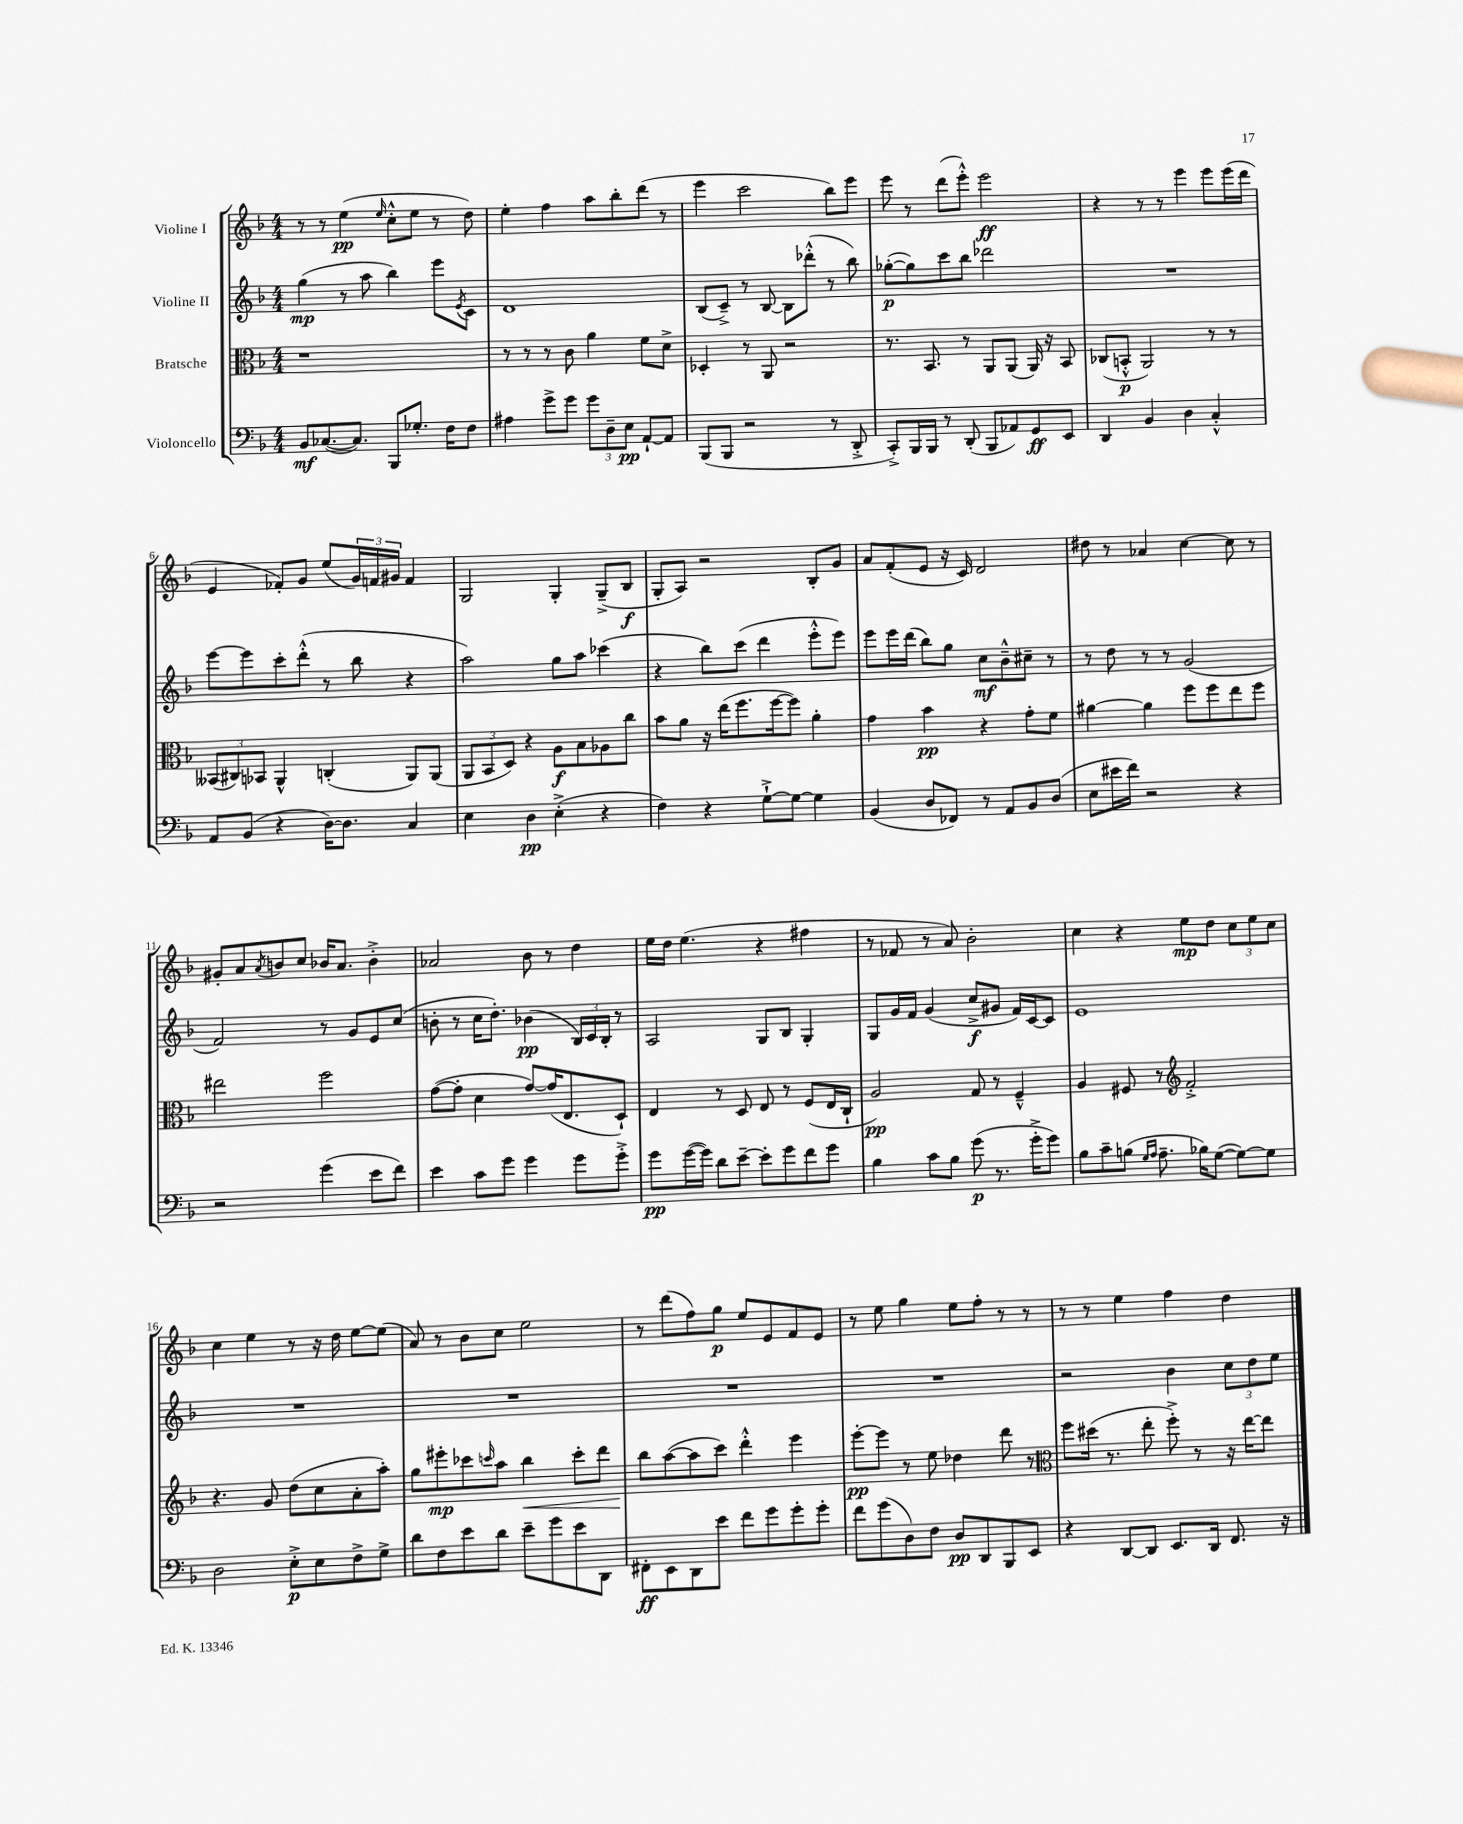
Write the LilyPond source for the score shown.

<<
\new StaffGroup <<
\new Staff = "s0" \with { instrumentName = "Violine I" } {
    \clef treble \key f \major \numericTimeSignature \time 4/4
    r8 r8 e''4\pp( \grace { e''16 } c''8-.-^ e''8 r8 d''8) |
    e''4-. f''4 a''8 bes''8-. d'''8( r8 |
    e'''4 c'''2 bes''8) e'''8 |
    e'''8 r8 d'''8( e'''8-.-^) e'''2\ff |
    r4 r8 r8 e'''4 e'''8 e'''16( d'''16 |
    e'4 fes'8-.) g'8 e''8( \tuplet 3/2 { g'16) f'16 gis'16 } f'4 |
    g2 g4-. g8--->( bes8\f |
    g8-. a8) r2 bes8-. g'8 |
    a'8 f'8-.( e'8 r16 c'16) d'2 |
    dis''8 r8 aes'4 c''4~ c''8 r8 |
    gis'8-. a'8 \acciaccatura { a'8 } b'8 c''8 bes'16 a'8. bes'4-.-> |
    aes'2 bes'8 r8 d''4 |
    e''16 d''16 e''4.( r4 fis''4 |
    r8 fes'8 r8 a'8) bes'2-. |
    c''4 r4 e''8\mp d''8 \tuplet 3/2 { c''8 e''8 c''8 } |
    c''4 e''4 r8 r16 d''16 e''8~ e''8( |
    a'8) r8 bes'8 c''8 e''2 |
    r8 d'''8( f''8) g''8\p e''8 e'8 f'8 e'8 |
    r8 e''8 g''4 e''8 f''8-. r8 r8 |
    r8 r8 e''4 f''4 d''4 \bar "|." |
}
\new Staff = "s1" \with { instrumentName = "Violine II" } {
    \clef treble \key f \major \numericTimeSignature \time 4/4
    g''4\mp( r8 a''8 bes''4) e'''8 \acciaccatura { e'8 } c'8 |
    d'1 |
    bes8( c'8--->) r8 bes8~ bes8 des'''8-.-^( r8 bes''8) |
    ges''8~-.\p( ges''8) c'''8 bes''8 des'''2 |
    R1 |
    e'''8~ e'''8 c'''8-. d'''8-.-^( r8 bes''8 r4 |
    a''2) g''8 a''8 ces'''4( |
    r4 bes''8) c'''8( d'''4 e'''8-.-^ e'''8) |
    e'''8 e'''16 d'''16( bes''8) g''8 c''8\mf bes'8---^ cis''8-- r8 |
    r8 d''8 r8 r8 g'2( |
    f'2) r8 g'8 e'8 c''8( |
    b'8-. r8 c''16 d''8.-.) bes'4\pp( \tuplet 3/2 { bes16) c'16 bes16-. } r8 |
    a2 g8 bes8 g4-. |
    g8 g'16 f'16 g'4( c''8->\f gis'8 f'16) c'16~ c'8 |
    e'1 |
    R1 |
    R1 |
    R1 |
    R1 |
    r2 bes'4 \tuplet 3/2 { c''8 d''8 e''8 } \bar "|." |
}
\new Staff = "s2" \with { instrumentName = "Bratsche" } {
    \clef alto \key f \major \numericTimeSignature \time 4/4
    r1 |
    r8 r8 r8 c'8 a'4 f'8 d'8-> |
    des4-. r8 a,8 r2 |
    r8. bes,8. r8 a,8 a,8( a,16) r16 bes,8 |
    ces8( b,8-.-^\p a,2) r8 r8 |
    \tuplet 3/2 { beses,8( cis8) bes,8 } a,4-^ c4-.( a,8) a,8( |
    \tuplet 3/2 { a,8 bes,8 d8) } r4 a8\f bes8 aes8 c''8 |
    bes'8 a'8 r16 e''16( f''8. f''16~ f''8) a'4-. |
    g'4 bes'4\pp r4 g'8-. f'8 |
    ais'4~ ais'4 f''8 f''8 e''8 f''8 |
    eis''2 f''2 |
    g'8~( g'8-. d'4 g'8~) g'16( e8. d8-!) |
    e4 r8 d8 e8 r8 f8( e16 c16-! |
    a2\pp) g8 r8 f4---^ |
    a4 fis8 r8 \clef treble f'2-.-> |
    r4. g'8 d''8( c''8 a'8-. a''8-.) |
    g''8 eis'''8-.\mp ces'''8 \grace { c'''16 } a''8 bes''4\< c'''8-. d'''8 |
    bes''8\! a''8~( a''8 c'''8) d'''4-.-^ e'''4 |
    e'''8~-.\pp e'''8 r8 e''8 des''4 d'''8 r8 |
    \clef alto f''8 dis''16( r8. e''8-. f''8-.->) r8 r16 e''16~ e''8 \bar "|." |
}
\new Staff = "s3" \with { instrumentName = "Violoncello" } {
    \clef bass \key f \major \numericTimeSignature \time 4/4
    bes,8\mf ces8.~( ces8.) bes,,8 ges8.-. f16 f8 |
    ais4 g'8-> g'8 \tuplet 3/2 { g'8 d8-- e8\pp } a,8~-! a,8 |
    bes,,8( bes,,8 r2 r8 d,8-.-> |
    c,8-.->) bes,,16 bes,,16 r8 d,8-.( bes,,8 aes,8) g,8\ff e,8 |
    d,4 bes,4 d4 c4-.-^ |
    a,8 bes,8( r4 d16~) d8. c4 |
    e4 d4\pp e4-.->( r4 |
    f4) r4 g8~-!-> g8~ g4 |
    bes,4( d8 fes,8) r8 a,8 bes,8 d8( |
    e8 eis'16 f'16) r2 r4 |
    r2 g'4( e'8 f'8) |
    e'4 c'8 g'8 g'4 g'8 g'8-.-> |
    g'8\pp g'16~( g'16) d'8 e'8~-- e'8-. g'8 f'8 g'8 |
    bes4 c'8 bes8 g'8\p( r8. g'16-.-> g'8) |
    bes8 c'8-- b8( \grace { g16 a16 } a8.-- bes16) g8~( g8~) g8 |
    d2 e8-.->\p e8 f8-> g8-> |
    d'8 f8 e'8 d'8 e'8-- g'8 e'8 d,8 |
    fis,8-.\ff e,8 d,8 e'8 f'8 g'8 g'8-. g'8-. |
    f'8 g'8( d8) f8 d8\pp d,8 bes,,8 e,8 |
    r4 d,8~ d,8 e,8. d,16 f,8. r16 \bar "|." |
}
>>
>>
